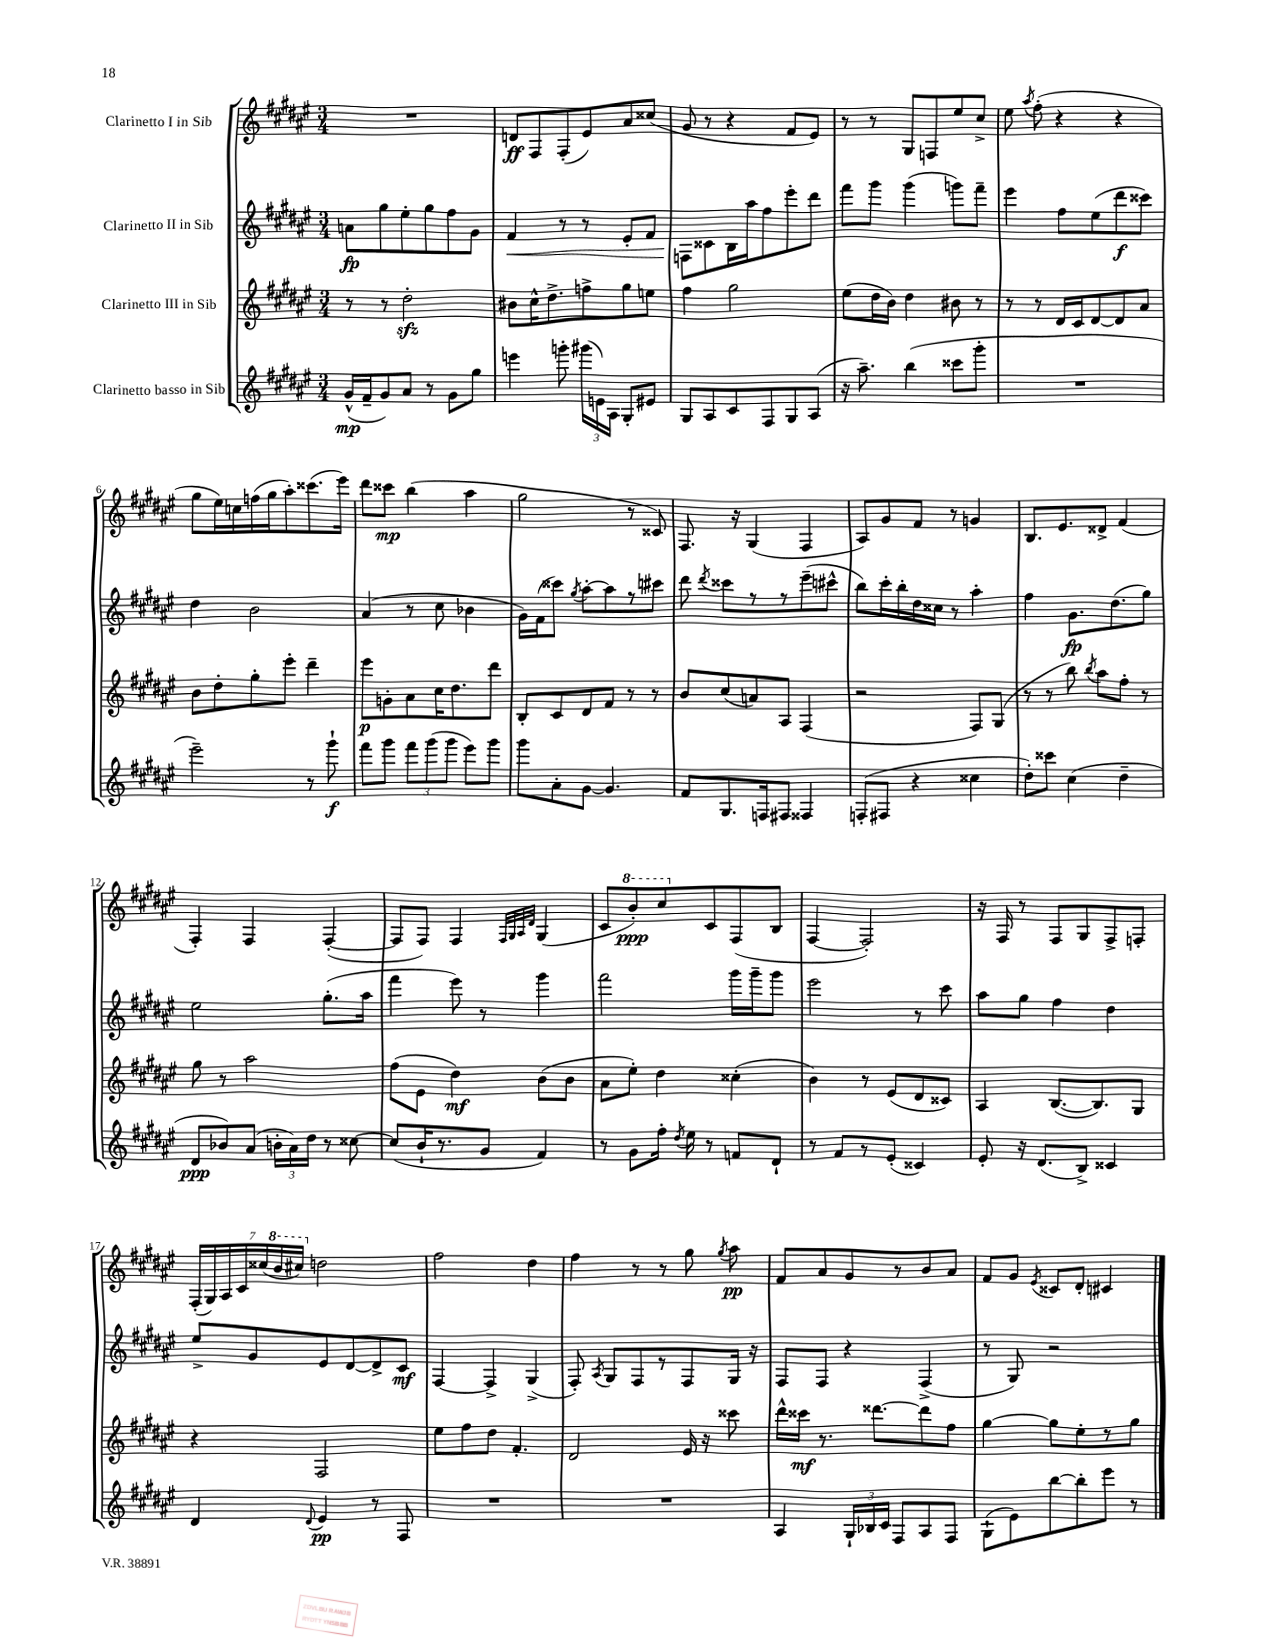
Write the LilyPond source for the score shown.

<<
\new StaffGroup <<
\new Staff = "s0" \with { instrumentName = "Clarinetto I in Sib" } {
    \clef treble \key fis \major \numericTimeSignature \time 3/4
    \autoBeamOff R2. |
    d'8[\ff fis8 fis8-.( eis'8) ais'8 cisis''8]( |
    gis'8 r8 r4 fis'8[ eis'8]) |
    r8 r8 gis8[ f8 eis''8 cis''8]-> |
    eis''8 \acciaccatura { ais''8 } fis''8-.( r4 r4 |
    gis''8[ eis''16) c''16 f''16( gis''16 ais''8-.) cisis'''8.( eis'''16]) |
    dis'''8[ cisis'''8]\mp b''4( ais''4 |
    gis''2 r8 cisis'8) |
    fis8. r16 gis4( fis4 |
    ais8[) gis'8 fis'8] r8 g'4 |
    b8.[ eis'8. disis'8]-> fis'4( |
    fis4-.) fis4 fis4~-.( |
    fis8[ fis8]) fis4 \grace { fis32[ gis32 ais32 dis'32] } gis4( |
    cis'8[ \ottava #1 b''8-.\ppp) cis'''8 \ottava #0 cis'8 fis8( b8] |
    fis4~ fis2-.) |
    r16 fis16 r8 fis8[ gis8 fis8-> f8]-. |
    \tuplet 7/4 { fis16[-.( gis16) ais16 cis'16 cisis''16( \ottava #1 b''16 cis'''!16]) \ottava #0 } d''2 |
    fis''2 dis''4 |
    fis''4 r8 r8 gis''8 \acciaccatura { gis''8 } ais''8\pp |
    fis'8[ ais'8 gis'8 r8 b'8 ais'8] |
    fis'8[ gis'8] \acciaccatura { eis'8 } cisis'8[ dis'8]-. cis'4 \bar "|." |
}
\new Staff = "s1" \with { instrumentName = "Clarinetto II in Sib" } {
    \clef treble \key fis \major \numericTimeSignature \time 3/4
    \autoBeamOff a'8[\fp gis''8 eis''8-. gis''8 fis''8 gis'8] |
    fis'4\< r8 r8 eis'8[-. fis'8] |
    f8[\! cisis'8 b16 ais''16 fis''8 eis'''8-. dis'''8] |
    fis'''8[ gis'''8] gis'''4( g'''8[) fis'''8]-- |
    eis'''4 fis''8[ eis''8( dis'''8\f cisis'''8]) |
    dis''4 b'2 |
    ais'4( r8 cis''8 bes'4 |
    gis'16[) fis'16( cisis'''8]) \acciaccatura { gis''8 } ais''8[~-. ais''8 r8 cis'''8] |
    dis'''8 \acciaccatura { dis'''8 } cisis'''8[ r8 r8 eis'''8--( cis'''8]-^ |
    b''8[) cis'''16-. b''16-. dis''16 cisis''16] r8 ais''4-. |
    fis''4 gis'8.[\fp dis''8.( gis''8]) |
    eis''2 gis''8.[-.( ais''16] |
    fis'''4 eis'''8) r8 gis'''4 |
    fis'''2 gis'''16[ gis'''16-- gis'''8] |
    eis'''2 r8 cis'''8 |
    ais''8[ gis''8] fis''4 dis''4 |
    eis''8[-> gis'8 eis'8 dis'8~ dis'8-> cis'8]\mf |
    fis4~ fis4-> gis4->( |
    fis8-.) \acciaccatura { ais8 } gis8[ fis8 r8 fis8 gis16] r16 |
    fis8[ fis8] r4 fis4->( |
    r8 gis8) r2 \bar "|." |
}
\new Staff = "s2" \with { instrumentName = "Clarinetto III in Sib" } {
    \clef treble \key fis \major \numericTimeSignature \time 3/4
    \autoBeamOff r8 r8 dis''2-.\sfz |
    bis'8[ cis''16-^ dis''8.-> f''8-> gis''8 e''8] |
    fis''4 gis''2 |
    eis''8[( dis''16 b'16]) dis''4 bis'8 r8 |
    r8 r8 dis'16[ cis'16 dis'8~ dis'8 ais'8] |
    b'8[ dis''8-. gis''8-. eis'''8]-. dis'''4-- |
    eis'''8[\p g'8-. ais'8 cis''16 dis''8. dis'''8] |
    b8[-. cis'8 dis'8 fis'8] r8 r8 |
    b'8[ cis''8( a'8) ais8] fis4( |
    r2 fis8[) gis8]( |
    r8 r8 b''8) \acciaccatura { b''8 } ais''8[ fis''8]-. r8 |
    gis''8 r8 ais''2 |
    fis''8[( eis'8] dis''4\mf) b'8[( b'8] |
    ais'8[ eis''8]-.) dis''4 cisis''4-.( |
    b'4) r8 eis'8[( dis'8 cisis'8]) |
    ais4 b8.[~( b8.) gis8] |
    r4 fis2 |
    eis''8[ fis''8 dis''8] fis'4.-. |
    dis'2 eis'16 r16 cisis'''8 |
    dis'''16[-^ cisis'''16]\mf r8. disis'''8.[~ disis'''8 fis''8] |
    gis''4~ gis''8[ eis''8-. r8 gis''8] \bar "|." |
}
\new Staff = "s3" \with { instrumentName = "Clarinetto basso in Sib" } {
    \clef treble \key fis \major \numericTimeSignature \time 3/4
    \autoBeamOff gis'16[-^\mp( fis'16-- gis'8) ais'8] r8 gis'8[ gis''8] |
    e'''4 g'''8-. \tuplet 3/2 { gis'''16[( e'16) ais16] } gis8[-. eis'8] |
    gis8[ ais8 cis'8 fis8 gis8 ais8]( |
    r16 ais''8.--) b''4( cisis'''8[ gis'''8]-. |
    R2. |
    eis'''2--) r8 gis'''8-!\f |
    fis'''8[ gis'''8] \tuplet 3/2 { fis'''8[ gis'''8( gis'''8] } eis'''8[) gis'''8] |
    gis'''8[ ais'8-. gis'8]~ gis'4. |
    fis'8[ gis8. f16 fis8] fisis4 |
    f8[-.( fis8] r4 cisis''4 |
    dis''8[-.) cisis'''8] cis''4( dis''4-- |
    dis'8[\ppp bes'8) ais'8]( \tuplet 3/2 { b'16[-. ais'16) dis''16] } r8 cisis''8~ |
    cisis''8[( b'16-! r8. gis'8] fis'4) |
    r8 gis'8[ fis''16]-. \acciaccatura { dis''8 } eis''16 r8 f'8[ dis'8]-! |
    r8 fis'8[ r8 eis'8]-.( cisis'4) |
    eis'8-. r16 dis'8.[( b8]->) cisis'4 |
    dis'4 \appoggiatura { dis'8 } eis'4\pp r8 fis8 |
    R2. |
    R2. |
    ais4 \tuplet 3/2 { gis16[-! bes16 cis'16] } fis8[ ais8 fis8] |
    gis8[-!( eis'8) b''8~ b''8-. eis'''8] r8 \bar "|." |
}
>>
>>
